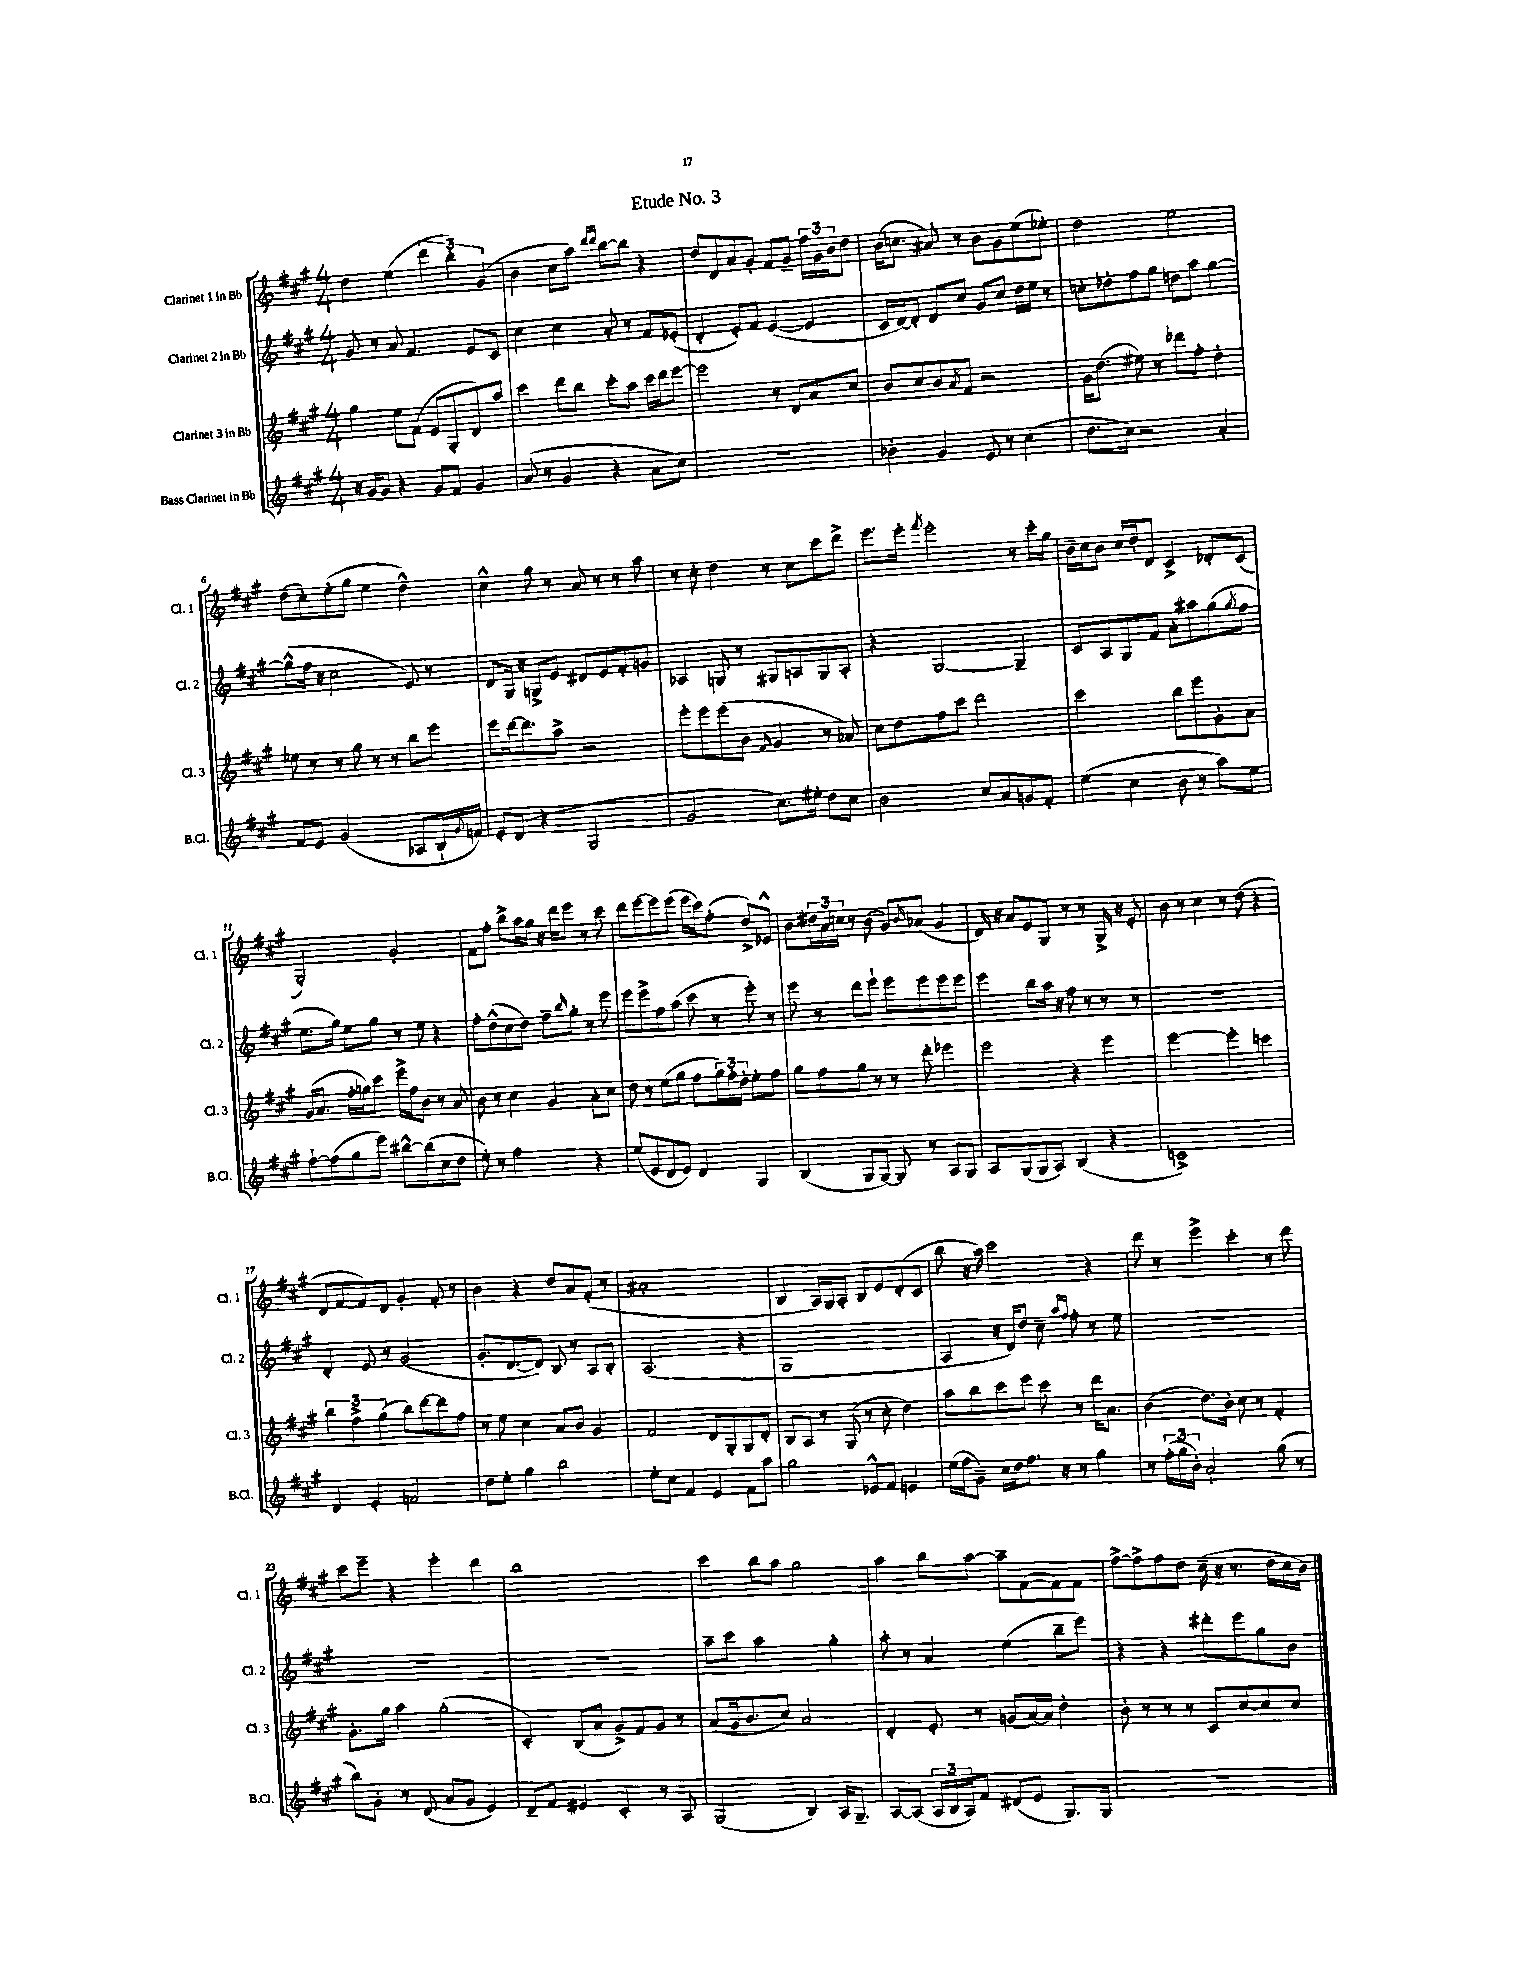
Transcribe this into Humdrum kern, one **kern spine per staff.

**kern	**kern	**kern	**kern
*staff4	*staff3	*staff2	*staff1
*clefG2	*clefG2	*clefG2	*clefG2
*k[f#c#g#]	*k[f#c#g#]	*k[f#c#g#]	*k[f#c#g#]
*M4/4	*M4/4	*M4/4	*M4/4
16r	4gg#	8g#	4dd
[16g#	.	.	.
8g#]	.	8r	.
4r	8ee	8a	(4ee
.	(8f#	4.f#	.
8g#	8e	.	6ddd
8f#	8G#'	.	.
.	.	.	6bb')
4g#	8d)	8e	.
.	.	.	(6g#
.	8aa	8c#	.
=	=	=	=
(8a	4ccc#	4cc#	4b
8r	.	.	.
4g#	8ddd	4cc#	8cc#
.	8bb	.	8aa)
.	.	.	16qqddd
.	.	.	16qqddd
4r	8ccc#'	8a'	[8bb
.	8aa	8r	8bb]
8a	16ccc#	8f#	4r
.	16ddd	.	.
8cc#)	[8eee	(8e-'	.
=	=	=	=
1r	2eee]	4d'	8dd
.	.	.	8d
.	.	8e')	8a
.	.	8f#	8g#'
.	8r	([4e	8f#
.	8d	.	8g#~
.	8a	4e]	24ff#
.	.	.	24g#
.	.	.	24b
.	8cc#	.	8dd
=	=	=	=
4b-'	8b	16c#	(16b
.	.	[16d)	8.cc
.	8cc#	8d']	.
4g#	8b	8d	8a#)
.	8qa	.	.
.	8f#	8cc#	8r
8e	2r	8g#	8b
8r	.	8cc#	8g#
(4cc#	.	16dd	(8ee
.	.	16ee	.
.	.	8r	8ee-')
=	=	=	=
8.dd	16g#	8cc'	2dd
.	(8.dd	.	.
.	.	8dd-'	.
16cc#)	.	.	.
2r	8ee#)	8ff#	.
.	8r	8gg#	.
.	8ddd-	8dd	2ee
.	8ff#'	8aa	.
4a'	4dd'	[4gg#	.
=	=	=	=
8f#	8ee-	(8gg#^^]	(8dd
8e	8r	16ff#	8cc#')
.	.	16r	.
(2g#	8r	2cc#	(8ee'
.	8gg#	.	8gg#
.	8r	.	4ee
.	8r	.	.
8A-	8bb	8e)	4dd^^)
16B`	8eee	8r	.
8qqg#	.	.	.
16f)	.	.	.
=	=	=	=
8e'	8eee	8d	4cc#^^
(8d	[16ddd	16G#	.
.	8.ddd]	16r	.
4r	.	8G^	8gg#
.	8aa^	8e	8r
2G#	2r	8d#	8a
.	.	8e	8r
.	.	8f#'	8r
.	.	8g	8aa
=	=	=	=
2g#	8eee'	4A-	8r
.	8eee	.	8cc#'
.	(8eee	8G	4dd
.	8b	8r	.
.	16qqf#	.	.
8.cc#)	4g#	8G#	8r
.	.	8A	8cc#
16ee#'	.	.	.
8dd	8r	8G#	8ccc#
8cc#	8a-)	8A'	8ddd^
=	=	=	=
2b	8cc#	4r	8.eee
.	8dd	.	.
.	.	.	16eee'
.	.	.	8qfff#
.	8ff#	[2G#	2eee'
.	8ccc#	.	.
8cc#	2ddd	.	.
8a	.	.	.
8g	.	4G#~]	8r
8f#'	.	.	16ccc#'
.	.	.	16gg#
=	=	=	=
(4ee	2ccc#	8c#	16b~
.	.	.	16cc#
.	.	8A	8b
4cc#	.	8G#	16cc#
.	.	.	16dd'
.	.	8f#	8d
8b	8bb	8a'	4c#^
8r	8eee	8aa#	.
8aa)	8g#'	(8gg#	8d-'
.	.	8qgg#	.
8ee	8a	8ff#	(8c#
=	=	=	=
[8ff#`	(16g#	8.ee	2G#')
.	8.a	.	.
(8ff#]	.	.	.
.	.	16gg#)	.
8gg#	16ff#'	8ee	.
.	16gg)	.	.
8eee)	8ccc#	8gg#	.
[8bb#^^	16eee^	8r	2g#'
.	16ff#	.	.
(8bb#]	8b	8ee	.
8cc#	8r	4r	.
8dd	8a	.	.
=	=	=	=
8ee')	8b	8ff#'	8f#
8r	8r	(8dd^^	8ff#'
2ff#	4cc#	8cc#	8bb^
.	.	8dd)	16aa
.	.	.	16gg#
.	4g#	8ff#~	16r
.	.	.	16ddd
.	.	16qqbb	.
.	.	8gg#'	8eee
4r	8a'	8r	8r
.	8cc#	8eee	8ccc#
=	=	=	=
(8ee	8dd	8eee	8ddd
8e	8r	8eee^	[8eee
8d	(8ee	8ff#	8eee]
8e)	8gg#	(8aa	(8eee
4d	8ff#	8ccc#	16eee
.	.	.	16ccc#)
.	24gg#)	8r	(8ff#'
.	24ff#'	.	.
.	24dd'	.	.
4G#	8ee'	8eee')	8dd^)
.	8ff#	8r	8e-^^
=	=	=	=
(4B	8gg#	8eee	8b
.	8ff#	8r	24dd#
.	.	.	24a
.	.	.	24cc
8G#	8gg#	8ddd	8r
[8G#)	8r	8eee`	(8b
8G#]	8r	8eee	8g#)
.	.	.	16qqb
8r	8ddd'	8eee	(8a-
8A	4eee-	8eee	4g#
8G#	.	8eee	.
=	=	=	=
8A	2eee	4eee	16d)
.	.	.	16r
(8G#	.	.	8a
8G#	.	8bb	8e
8A)	.	16aa	8G#
.	.	16r	.
(4B	4r	8ff#	8r
.	.	8r	8r
4r	4eee	8r	16G#^
.	.	.	16r
.	.	8r	8e'
=	=	=	=
1c^)	[2eee	1r	8b
.	.	.	8r
.	.	.	4cc#
.	4eee']	.	8r
.	.	.	(8dd
.	4ccc	.	4r
=	=	=	=
4d	6bb	4d'	8d
.	.	.	[8f#
.	6ff#^	.	.
4e'	.	8e	8f#])
.	(6gg#	.	.
.	.	8r	8d
2f	8bb)	(2g#	4g#'
.	[8ddd	.	.
.	8ddd]	.	8f#'
.	8ff#	.	8r
=	=	=	=
8dd	8r	8.g#'	4b
8ee'	8ee	.	.
.	.	[8.d	.
4gg#	4cc#	.	4r
.	.	8d])	.
2bb	8a	8B	8dd
.	8b	8r	8a
.	4g#	8A	(8f#'
.	.	8B'	8r
=	=	=	=
8ee'	2f#	(2.A	1a#'
8cc#	.	.	.
4f#	.	.	.
4e	8d	.	.
.	8G#'	.	.
8f#	8G#	4r	.
8aa	8d'	.	.
=	=	=	=
2gg#	8B	1G#	4B
.	8A	.	.
.	8r	.	16A)
.	.	.	16G#
.	(8G#	.	8A'
8e-^^	8r	.	8B
8f#	8cc#'	.	8e
4e	4dd)	.	(8d'
.	.	.	8c#
=	=	=	=
(16ee	8aa	4A	8bb
16ff#	.	.	.
8g#~)	8bb	.	16r
.	.	.	16aa)
16cc#	8ccc#	16r	2ccc#
16dd	.	16d)	.
8.ff#	8eee	8dd	.
.	8ccc#	8cc#~	.
16r	.	.	.
.	.	16qqaa	.
.	.	16qqff#	.
8r	8r	8ff#'	.
4gg#	16ddd	8r	4r
.	8.a	.	.
.	.	8ee	.
=	=	=	=
8r	(4b	1r	8ddd
(24ff#'	.	.	8r
24gg#	.	.	.
24b')	.	.	.
2a`	8.dd)	.	4eee^
.	16b'	.	.
.	8cc#	.	4ccc#'
.	8r	.	.
(8gg#	4f#'	.	8r
8r	.	.	8ddd
=	=	=	=
8bb)	8.g#'	1r	8ccc#
8g#'	.	.	8eee~
.	16gg#	.	.
8r	4aa	.	4r
(8d	.	.	.
8a	(2gg#'	.	4eee'
8g#	.	.	.
4e)	.	.	4ddd
=	=	=	=
8d~	4c#')	1r	1bb
8f#	.	.	.
4e#	(8B	.	.
.	8a	.	.
4c#'	8g#^)	.	.
.	8f#	.	.
8r	8g#	.	.
8A	8r	.	.
=	=	=	=
(2G#	(8a	8aa~	4ccc#
.	16g#	8ccc#	.
.	8.b	.	.
.	.	2aa	8bb
.	8cc#)	.	8aa
4B)	2a	.	2gg#
16A	.	4gg#'	.
8.G#~	.	.	.
=	=	=	=
[8A	4d'	8aa'	4aa
(8A]	.	8r	.
24A	8e'	4a	8bb
24B	.	.	.
24A)	.	.	.
8f#	8r	.	[8aa
(8d#	(8g	(4ee	8aa~]
8e	[16a)	.	([8f#
.	16a]	.	.
8.G#)	4dd'	8bb~	8f#])
.	.	8eee)	8f#
16G#	.	.	.
=	=	=	=
1r	8b'	4r	[8ff#^
.	8r	.	8ff#^]
.	8r	4r	8ff#
.	8r	.	8dd
.	8c#	8ddd#'	(16cc#~
.	.	.	16r
.	[8cc#	8eee	8.r
.	8cc#]	8gg#	.
.	.	.	16dd
.	8cc#	8b	16cc#
.	.	.	16b)
==	==	==	==
*-	*-	*-	*-
